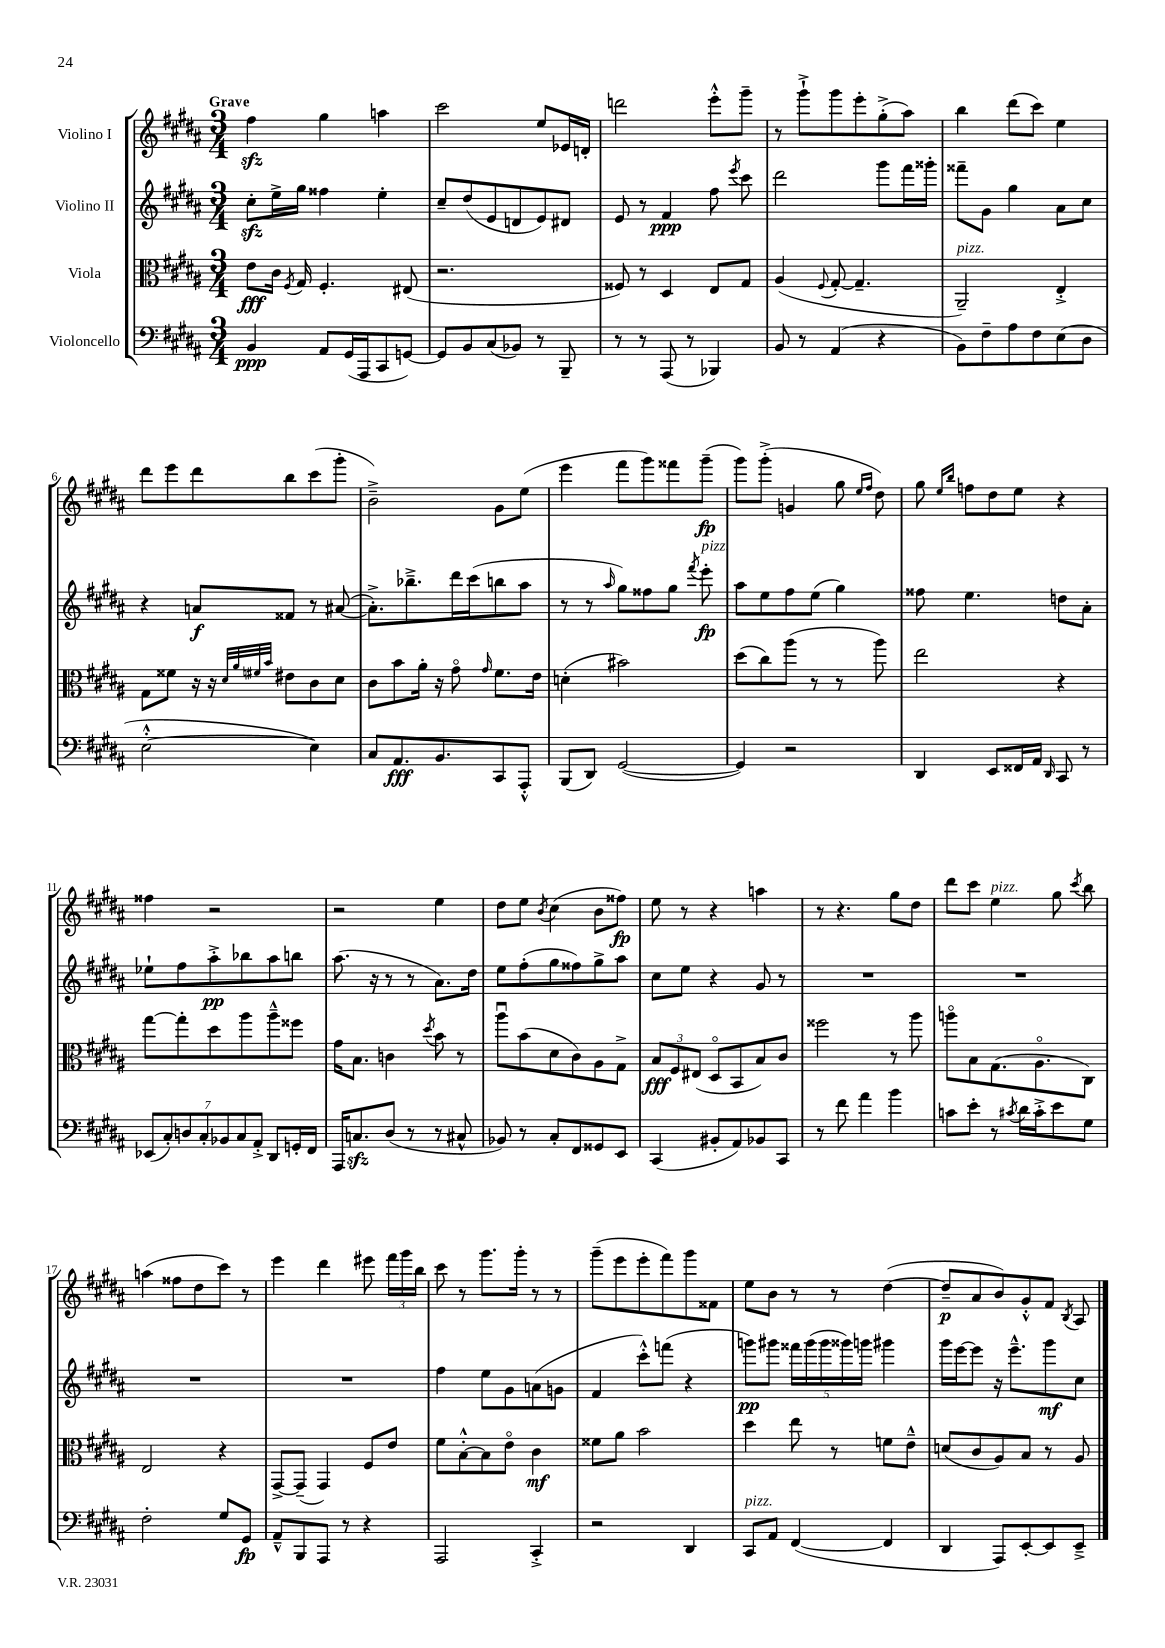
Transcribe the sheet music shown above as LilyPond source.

<<
\new StaffGroup <<
\new Staff = "s0" \with { instrumentName = "Violino I" } {
    \clef treble \key b \major \numericTimeSignature \time 3/4 \tempo "Grave"
    \autoBeamOff fis''4\sfz gis''4 a''4 |
    cis'''2 e''8[ ees'16 d'16]-. |
    d'''2 e'''8[-.-^ gis'''8]-- |
    r8 gis'''8[-!-> gis'''8 e'''8-. gis''8-.->( ais''8]) |
    b''4 dis'''8[( cis'''8]) e''4 |
    dis'''8[ e'''8 dis'''8 b''8 cis'''8( gis'''8]-. |
    b'2--->) gis'8[ e''8]( |
    e'''4 fis'''8[ gis'''8) fisis'''8 gis'''8]--\fp( |
    gis'''8[) gis'''8]-.->( g'4 gis''8 \grace { e''16[ fis''16] } dis''8) |
    gis''8 \grace { e''16[ b''16] } f''8[ dis''8 e''8] r4 |
    fisis''4 r2 |
    r2 e''4 |
    dis''8[ e''8] \acciaccatura { b'8 } cis''4( b'8[ fisis''8]\fp) |
    e''8 r8 r4 a''4 |
    r8 r4. gis''8[ dis''8] |
    dis'''8[ cis'''8] e''4^\markup { \italic "pizz." } gis''8 \acciaccatura { cis'''8 } b''8 |
    a''4( fisis''8[ dis''8 cis'''8]) r8 |
    e'''4 dis'''4 eis'''8 \tuplet 3/2 { fis'''16[ gis'''16 b''16] } |
    cis'''8 r8 gis'''8.[ gis'''16]-. r8 r8 |
    gis'''8[--( e'''8 e'''8-. fis'''8) gis'''8 fisis'8] |
    e''8[ b'8] r8 r8 dis''4~( |
    dis''8[--\p ais'8 b'8) gis'8-.-^ fis'8] \acciaccatura { b8 } ais8 \bar "|." |
}
\new Staff = "s1" \with { instrumentName = "Violino II" } {
    \clef treble \key b \major \numericTimeSignature \time 3/4
    \autoBeamOff cis''8[-.\sfz e''16-> gis''16] fisis''4 e''4-. |
    cis''8[-- dis''8( e'8 d'8 e'8) dis'8] |
    e'8 r8 fis'4\ppp fis''8 \acciaccatura { e'''8 } cis'''8 |
    dis'''2 gis'''8[ fis'''16 gisis'''16]-. |
    fisis'''8[-- gis'8] gis''4 ais'8[ cis''8] |
    r4 a'8[\f fisis'8] r8 ais'8~( |
    ais'8.[-.->) bes''8.---> dis'''16 cis'''16( b''8 ais''8] |
    r8 r8 \grace { ais''16 } gis''8[) fisis''8 gis''8] \acciaccatura { fis'''8 } e'''8-.\fp^\markup { \italic "pizz." } |
    ais''8[ e''8 fis''8 e''8]( gis''4) |
    fisis''8 e''4. d''8[ ais'8]-. |
    ees''8[-! fis''8 ais''8-.->\pp bes''8 ais''8 b''8] |
    ais''8.( r16 r8 r8 ais'8.[) dis''16] |
    e''8[ fis''8-.( gis''8 fisis''8) gis''8-> ais''8] |
    cis''8[ e''8] r4 gis'8 r8 |
    R2. |
    R2. |
    R2. |
    R2. |
    fis''4 e''8[ gis'8 a'8( g'8] |
    fis'4 cis'''8[-.-^) f'''8]( r4 |
    g'''8[\pp) gis'''8] \tuplet 5/4 { fisis'''16[ gis'''16( gis'''16 gisis'''16) g'''16] } gis'''4 |
    gis'''16[ e'''16~ e'''8] r16 e'''8.[---^ gis'''8\mf cis''8] \bar "|." |
}
\new Staff = "s2" \with { instrumentName = "Viola" } {
    \clef alto \key b \major \numericTimeSignature \time 3/4
    \autoBeamOff e'8[\fff cis'16] \acciaccatura { fis8 } gis16 fis4.-. eis8( |
    r2. |
    fisis8) r8 dis4 e8[ gis8] |
    ais4( \appoggiatura { fis8 } gis8~-. gis4.-- |
    ais,2--^\markup { \italic "pizz." }) e4-.-> |
    gis8[ fisis'8] r16 r16 \grace { dis'32[ ais'32 fis'32 b'32] } eis'8[ cis'8 dis'8] |
    cis'8[ b'8 ais'16]-. r16 gis'8\flageolet \grace { gis'16 } fis'8.[ e'16] |
    d'4-.( bis'2) |
    dis''8[( cis''8) ais''8]( r8 r8 ais''8) |
    e''2 r4 |
    gis''8[~ gis''8-. dis''8 ais''8 ais''8---^ fisis''8] |
    gis'16[ b8.] c'4 \acciaccatura { dis''8 } b'8 r8 |
    ais''8[\downbow b'8( dis'8 cis'8) ais8 gis8]-> |
    \tuplet 3/2 { b8[\fff fis8 eis8]( } dis8[\flageolet b,8 b8) cis'8] |
    fisis''2 r8 ais''8 |
    a''8[\flageolet b8 gis8.( ais8.\flageolet cis8]) |
    e2 r4 |
    gis,8[~-> gis,8]--( gis,4) fis8[ e'8] |
    fis'8[ b8~-.-^ b8 e'8]\flageolet cis'4\mf |
    fisis'8[ ais'8] b'2 |
    dis''4 e''8 r8 f'8[ e'8]---^ |
    d'8[( cis'8 ais8) b8] r8 ais8 \bar "|." |
}
\new Staff = "s3" \with { instrumentName = "Violoncello" } {
    \clef bass \key b \major \numericTimeSignature \time 3/4
    \autoBeamOff b,4\ppp ais,8[ gis,16( ais,,16 cis,8 g,8]~) |
    g,8[ b,8 cis8( bes,8]) r8 b,,8-- |
    r8 r8 ais,,8( r8 bes,,4) |
    b,8 r8 ais,4( r4 |
    b,8[) fis8-- ais8 fis8 e8( dis8] |
    e2~-.-^ e4) |
    cis8[ ais,8.\fff b,8. cis,8 ais,,8]-.-^ |
    b,,8[( dis,8]) gis,2~( |
    gis,4) r2 |
    dis,4 e,8[ fisis,16 ais,16] \grace { dis,16 } cis,8 r8 |
    \tuplet 7/4 { ees,8[( cis8-.) d8 cis8-. bes,8 cis8 ais,8]-.-> } dis,8[ g,16-. fis,16] |
    ais,,16[ c8.\sfz dis8]( r8 r8 cis8-^ |
    bes,8) r8 cis8[-. fis,8 gisis,8 e,8] |
    cis,4( bis,8[-. ais,8) bes,8 cis,8] |
    r8 fis'8 ais'4 b'4 |
    c'8[ e'8]-. r8 \acciaccatura { cis'8 } dis'16[ cis'16-.-> e'8 gis8] |
    fis2-. gis8[ gis,8]\fp |
    ais,8[---^ b,,8 ais,,8] r8 r4 |
    ais,,2 cis,4-.-> |
    r2 dis,4 |
    cis,8[^\markup { \italic "pizz." } ais,8] fis,4~( fis,4 |
    dis,4 ais,,8[) e,8~-. e,8 e,8]---> \bar "|." |
}
>>
>>
